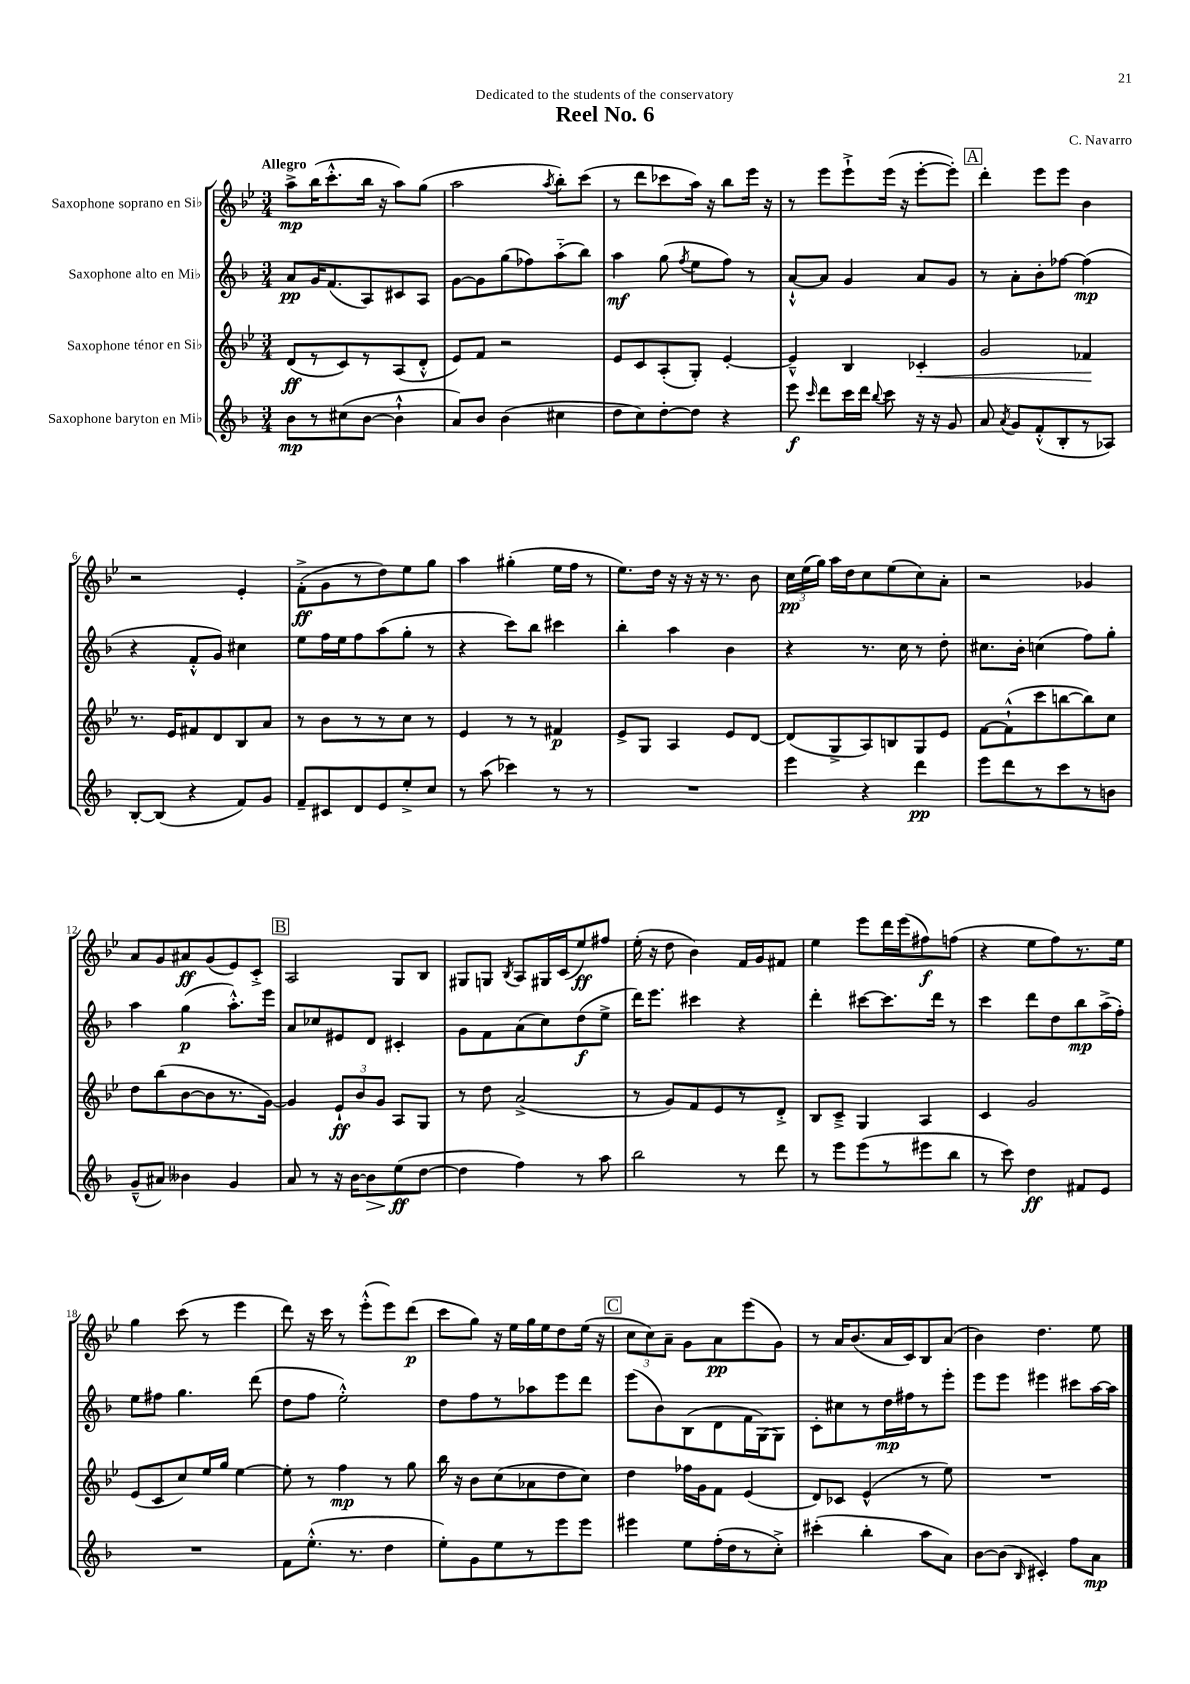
\header { title = "Reel No. 6" composer = "C. Navarro" dedication = "Dedicated to the students of the conservatory" }
<<
\new StaffGroup <<
\new Staff = "s0" \with { instrumentName = "Saxophone soprano en Sib" } {
    \clef treble \key bes \major \numericTimeSignature \time 3/4 \tempo "Allegro"
    \autoBeamOff a''8[->\mp bes''16( c'''8.-.-^ bes''16] r16 a''8[) g''8]( |
    a''2 \acciaccatura { a''8 } bes''8[-.) c'''8]( |
    r8 d'''8[ ces'''8 a''16]) r16 bes''8[ ees'''16] r16 |
    r8 ees'''8[ ees'''8-!-> ees'''16]( r16 ees'''8[~-. ees'''8]-.) |
    \mark \markup { \box "A" } d'''4-. ees'''8[ ees'''8] bes'4 |
    r2 ees'4-. |
    f'8[-.->\ff( g'8 r8 d''8) ees''8 g''8] |
    a''4 gis''4-.( ees''16[ f''16] r8 |
    ees''8.[) d''16] r16 r16 r16 r8. bes'8 |
    \tuplet 3/2 { c''16[\pp ees''16( g''16]) } a''16[ d''16 c''8 ees''8( c''8) a'8]-. |
    r2 ges'4 |
    a'8[ g'8 ais'8\ff g'8( ees'8) c'8]-.-> |
    \mark \markup { \box "B" } a2 g8[ bes8] |
    gis8[ g8] \acciaccatura { bes8 } a8[ gis16 c'16( ees''8\ff) fis''8] |
    ees''16-.( r16 d''8 bes'4) f'16[ g'16 fis'8] |
    ees''4 ees'''8[ d'''16 ees'''16( fis''8\f) f''8]( |
    r4 ees''8[ f''8) r8. ees''16] |
    g''4 c'''8( r8 ees'''4 |
    d'''8) r16 c'''16 r8 ees'''8[-.-^( ees'''8) d'''8]\p( |
    c'''8[ g''8]) r16 ees''16[ g''16 ees''16 d''8 ees''16]( r16 |
    \mark \markup { \box "C" } \tuplet 3/2 { c''8[ c''8) a'8]-- } g'8[ a'8\pp ees'''8( g'8]) |
    r8 a'16[ bes'8.( a'16 c'16) bes8 a'8]( |
    bes'4) d''4. ees''8 \bar "|." |
}
\new Staff = "s1" \with { instrumentName = "Saxophone alto en Mib" } {
    \clef treble \key f \major \numericTimeSignature \time 3/4
    \autoBeamOff a'8[\pp g'16 f'8.( a8) cis'8 a8] |
    g'8[~ g'8 g''8( fes''8) a''8-_( bes''8]) |
    a''4\mf g''8( \acciaccatura { f''8 } e''8[ f''8]) r8 |
    a'8[~-!-^ a'8] g'4 a'8[ g'8] |
    \mark \markup { \box "A" } r8 a'8[-. bes'8-. fes''8]~ fes''4\mp( |
    r4 f'8[-.-^ g'8]) cis''4 |
    e''8[ f''16 e''16 f''8 a''8( g''8]-. r8 |
    r4 c'''8[) bes''8] cis'''4 |
    bes''4-. a''4 bes'4 |
    r4 r8. c''16 r8 d''8-. |
    cis''8.[ bes'16]-. c''4( f''8[) g''8]-. |
    a''4 g''4\p( a''8.[-.-^) e'''16] |
    \mark \markup { \box "B" } a'8[ ces''8 eis'8 d'8] cis'4-. |
    g'8[ f'8 a'8( c''8) d''8\f( e''8]-> |
    d'''16[) e'''8.] cis'''4 r4 |
    d'''4-. cis'''8[~ cis'''8. d'''16] r8 |
    c'''4 d'''8[ d''8 bes''8\mp a''16->( f''16]-.) |
    e''8[ fis''8] g''4. d'''8( |
    d''8[ f''8] e''2-.-^) |
    d''8[ f''8 r8 aes''8 e'''8 d'''8] |
    \mark \markup { \box "C" } e'''8[( bes'8) bes8( d'8 f'16 g16~) g8] |
    c'8[-. cis''8 r8 d''16\mp fis''16 r8 e'''8]-. |
    e'''8[ e'''8] eis'''4 cis'''8[ a''16~ a''16] \bar "|." |
}
\new Staff = "s2" \with { instrumentName = "Saxophone ténor en Sib" } {
    \clef treble \key bes \major \numericTimeSignature \time 3/4
    \autoBeamOff d'8[\ff( r8 c'8) r8 a8( d'8]-.-^ |
    ees'8[) f'8] r2 |
    ees'8[ c'8 a8-.( g8]-.) ees'4~-. |
    ees'4---^ bes4 ces'4-.\< |
    \mark \markup { \box "A" } g'2 fes'4\! |
    r8. ees'16[ fis'8 d'8 bes8 a'8] |
    r8 bes'8[ r8 r8 c''8] r8 |
    ees'4 r8 r8 fis'4\p |
    ees'8[-> g8] a4 ees'8[ d'8]~ |
    d'8[( g8-> a8) b8 g8 ees'8] |
    f'8[~ f'8-!-^( c'''8 b''8~ b''8) c''8] |
    d''8[ bes''8( bes'8~ bes'8 r8. g'16]~) |
    \mark \markup { \box "B" } g'4 \tuplet 3/2 { ees'8[-!\ff bes'8 g'8] } a8[ g8] |
    r8 d''8 a'2->( |
    r8 g'8[) f'8 ees'8 r8 d'8]-.-> |
    bes8[ c'8]---> g4 a4 |
    c'4 g'2 |
    ees'8[( c'8 c''8) ees''16 g''16] ees''4~ |
    ees''8-. r8 f''4\mp r8 g''8 |
    bes''16 r16 bes'8[ c''8( aes'8 d''8 c''8]) |
    \mark \markup { \box "C" } d''4 fes''16[ g'16 f'8] ees'4( |
    d'8[) ces'8] ees'4-^( r8 ees''8) |
    R2. \bar "|." |
}
\new Staff = "s3" \with { instrumentName = "Saxophone baryton en Mib" } {
    \clef treble \key f \major \numericTimeSignature \time 3/4
    \autoBeamOff bes'8[\mp r8 cis''8( bes'8]~ bes'4-!-^ |
    a'8[) bes'8] bes'4( cis''4 |
    d''8[ c''8) d''8~-. d''8] r4 |
    e'''8\f \grace { c'''16 } d'''8[ c'''16 d'''16] \appoggiatura { bes''8 } c'''8 r16 r16 g'8 |
    \mark \markup { \box "A" } a'8 \acciaccatura { a'8 } g'8[ f'8-.-^( bes8-. r8 aes8]) |
    bes8[~-. bes8]( r4 f'8[) g'8] |
    f'8[-- cis'8 d'8 e'8 e''8-.-> c''8] |
    r8 a''8( ces'''4) r8 r8 |
    R2. |
    e'''4 r4 d'''4\pp |
    e'''8[ d'''8 r8 c'''8 r8 b'8] |
    g'8[---^( ais'8]) beses'4 g'4 |
    \mark \markup { \box "B" } a'8 r8 r16 bes'16[~ bes'8\> e''8\ff\!( d''8]~ |
    d''4 f''4) r8 a''8 |
    bes''2 r8 d'''8 |
    r8 e'''8[ e'''8( r8 eis'''8 bes''8] |
    r8 c'''8) d''4\ff fis'8[ e'8] |
    R2. |
    f'8[ e''8.]-.-^( r8. d''4 |
    e''8[-.) g'8 e''8 r8 e'''8 e'''8] |
    \mark \markup { \box "C" } eis'''4 e''8[ f''16-.( d''16 r8 c''8]-.->) |
    cis'''4-.( bes''4-. a''8[ a'8]) |
    bes'8[~ bes'8]( \grace { bes16 } cis'4-.) f''8[ a'8]\mp \bar "|." |
}
>>
>>
